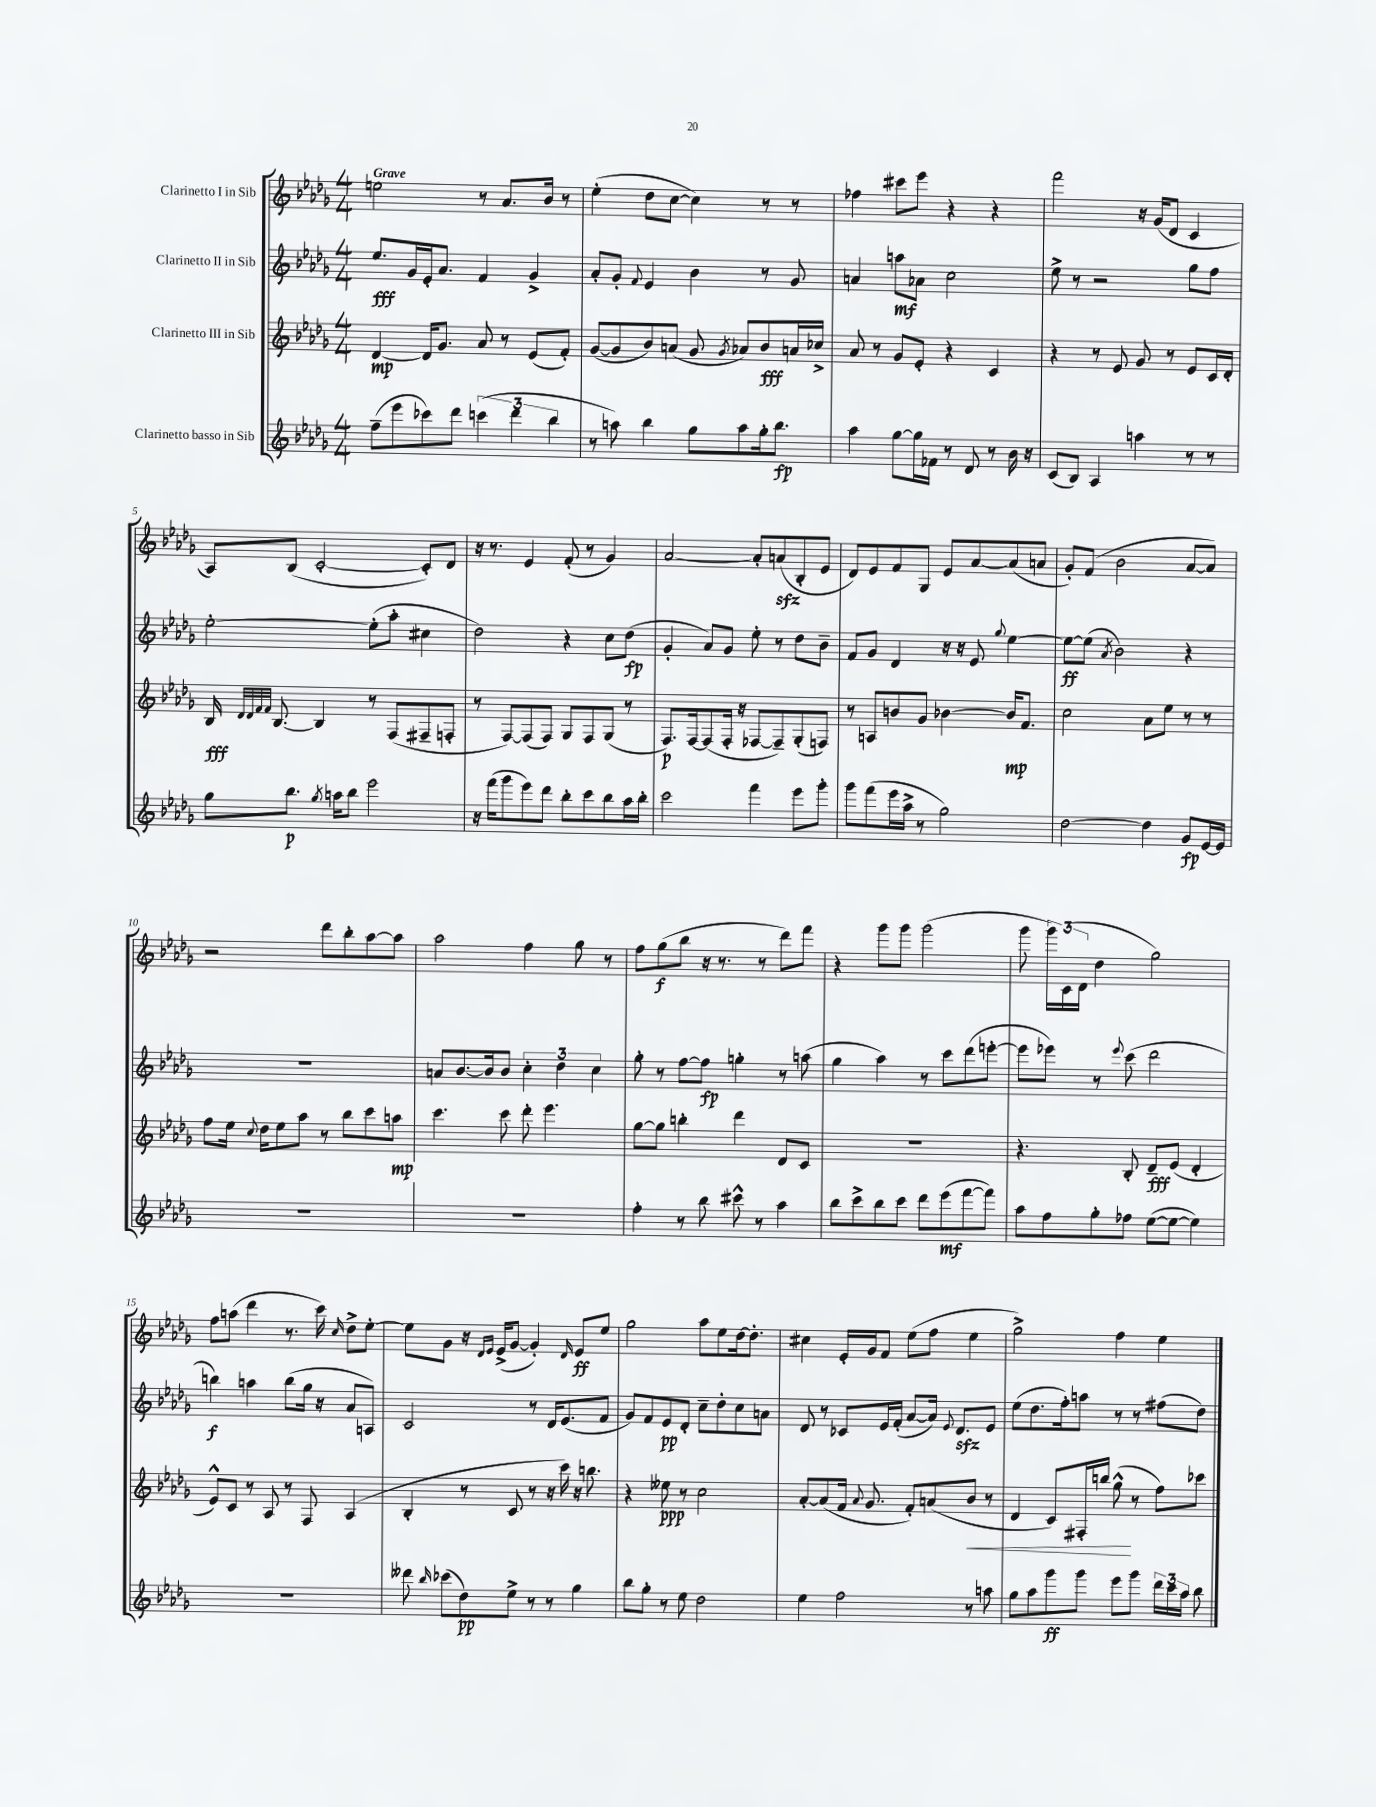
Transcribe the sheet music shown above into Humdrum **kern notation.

**kern	**kern	**kern	**kern
*staff4	*staff3	*staff2	*staff1
*clefG2	*clefG2	*clefG2	*clefG2
*k[b-e-a-d-g-]	*k[b-e-a-d-g-]	*k[b-e-a-d-g-]	*k[b-e-a-d-g-]
*M4/4	*M4/4	*M4/4	*M4/4
(8ff~	[4d-	8.ee-	2ee
8eee-	.	.	.
.	.	16g-	.
8ccc-)	16d-]	16e-'	.
.	8.g-	8.a-	.
8ddd-	.	.	.
(6ccc	8a-	4f	8r
.	8r	.	8.a-
6ddd-	.	.	.
.	(8e-	4g-^	.
.	.	.	16b-
6bb-	.	.	.
.	8f')	.	8r
=	=	=	=
8r	([8g-	8a-'	(4ee-'
8aa)	8g-]	8g-'	.
.	.	8qqf	.
4bb-	8b-)	4e-	8dd-
.	(8a	.	[8cc
8gg-	8g-	4b-	4cc])
.	8qg-	.	.
8aa	8a-)	.	.
16gg-'	8b-	8r	8r
8.bb-	.	.	.
.	16a	8g-	8r
.	16cc-^	.	.
=	=	=	=
4aa-	8a-	4a	4ff-
.	8r	.	.
[8gg-	8g-	8aa	8ccc#
16gg-]	8e-'	8a-	8eee-
16f-	.	.	.
8r	4r	2cc	4r
8d-	.	.	.
8r	4c	.	4r
16b-	.	.	.
16r	.	.	.
=	=	=	=
(8c	4r	8ee-^	2fff
8B-)	.	8r	.
4A-	8r	2r	.
.	8e-	.	.
4aa	8g-	.	16r
.	.	.	(16g-
.	8r	.	8d-
8r	8e-	8gg-	4c
8r	16c	8ff	.
.	16d-'	.	.
=	=	=	=
8gg-	16B-	[2ee-'	8A-)
.	32qqd-	.	.
.	32qqd-	.	.
.	32qqf	.	.
.	32qqf	.	.
.	[8.B-	.	.
8.bb-	.	.	(8B-
.	4B-]	.	[2c'
8qgg-	.	.	.
16aa	.	.	.
8bb-	.	.	.
2eee-	8r	(8ee-']	.
.	(8F	8aa-'	.
.	8F#~	4cc#	8c'])
.	8F'	.	8d-
=	=	=	=
16r	8r	2dd-)	16r
(16fff	.	.	8.r
8ggg-	[8F)	.	.
8eee-)	(8F]	.	4e-
8ddd-	8F)	.	.
8bb-'	8G-	4r	(8f'
8ccc	8F	.	8r
8bb-	(8G-	8cc	4g-)
16aa-	8r	(8dd-	.
16bb-'	.	.	.
=	=	=	=
2ccc	8.F)	4g-'	[2a-
.	[16F	.	.
.	(8F]	8a-)	.
.	16F'	8g-	.
.	16r	.	.
4fff	[8F-	8ee-'	8a-']
.	8F-~])	8r	(8a
8eee-	(8G-'	8dd-	8B-'
8ggg-'	8F)	8b-~	8e-
=	=	=	=
8ggg-	8r	8f	8d-)
(8fff	8A	8g-	8e-
16eee-	8b	4d-	8f
16aa-^	.	.	.
8r	8g-	.	8G-
2gg-)	[4b-	16r	8e-
.	.	16r	.
.	.	8e-	[8a-
.	.	8qqgg-	.
.	16b-]	[4ee-	(8a-]
.	8.f	.	.
.	.	.	8a
=	=	=	=
[2dd-	2cc	8ee-_	8g-')
.	.	(8ee-]	(8f
.	.	8qa-	.
.	.	2b-)	2b-
4dd-]	8a-	.	.
.	8ee-	.	.
8g-	8r	4r	[8a-
[16e-	8r	.	8a-])
16e-]	.	.	.
=	=	=	=
1r	8ff	1r	2r
.	16ee-	.	.
.	8qqcc	.	.
.	16dd-	.	.
.	8ee-	.	.
.	8aa-	.	.
.	8r	.	8ddd-
.	8bb-	.	8bb-'
.	8ccc	.	[8aa-
.	8aa	.	8aa-]
=	=	=	=
1r	4.ccc	8a	2aa-
.	.	[8.b-	.
.	.	16b-]	.
.	8ccc	8b-	.
.	8ddd-'	6cc'	4ff
.	4.eee-	.	.
.	.	6dd-	.
.	.	.	8gg-
.	.	6cc	.
.	.	.	8r
=	=	=	=
4ff'	[8gg-	8gg-'	8ff
.	8gg-]	8r	(8gg-
8r	4bb'	[8ff	8bb-
8bb-	.	8ff]	16r
.	.	.	8.r
8ccc#^^	4ddd-	4gg'	.
8r	.	.	8r
4aa-	8d-	8r	8ddd-)
.	8c	(8aa	8fff
=	=	=	=
8bb-	1r	4gg-	4r
8ccc^	.	.	.
8bb-	.	4aa-)	8ggg-
8ccc	.	.	8ggg-
8ddd-	.	8r	(2ggg-
(8eee-	.	8ccc	.
[8fff	.	(8ddd-	.
8fff])	.	[8eee'	.
=	=	=	=
8aa-	4.r	8eee]	8ggg-
8ff	.	8eee-)	24ggg-)
.	.	.	(24c
.	.	.	24d-
8gg-'	.	8r	4dd-
.	.	8qqeee-	.
8ff-	8B-'	(8ccc	.
([8ee-	8d-~	2ddd-	2gg-)
8ee-_	(8e-	.	.
4ee-])	4d-'	.	.
=	=	=	=
1r	8e-^^)	4bb)	8ff
.	8c	.	(8aa
.	8r	4aa	4ddd-
.	8A-	.	.
.	8r	(8bb	8.r
.	8F	16gg-	.
.	.	16r	16ccc)
.	.	.	16qqcc
.	(4A-	8a-	8dd-^
.	.	8A)	[8ee-'
=	=	=	=
8ddd--	4B-'	2c	8ee-]
16qqbb-	.	.	.
(8ccc-	.	.	8g-
8dd-)	8r	.	16r
.	.	.	16qqd-
.	.	.	16qqe-
.	.	.	(16e-^
8ee-^	8c	.	[8g-
8r	8r	8r	4g-'])
8r	16r	16d-	.
.	16ccc)	(8.e-	.
.	.	.	16qqd-
4gg-	16r	.	8e-
.	8.bb	.	.
.	.	8f	8ee-
=	=	=	=
8bb-	4r	8g-)	2gg-
8gg-'	.	8f	.
8r	8ee--	8e-	.
8ee-	8r	8d-'	.
2dd-	2cc	8cc~	8aa-
.	.	8dd-'	8ee-
.	.	8cc	[16dd-
.	.	.	8.dd-']
.	.	8a	.
=	=	=	=
4ee-	[8a-'	8d-	4cc#
.	(8a-]	8r	.
2ff	16f	8c-	16e-'
.	8qqa-	.	.
.	8.g-	.	16g-
.	.	16e-	8f
.	.	(16f'	.
.	8f')	[8a-	(8ee-
.	(8a	16a-])	8ff
.	.	8qqe-	.
.	.	8.d-	.
8r	8b-	.	4ee-
8aa	8r	8e-	.
=	=	=	=
8gg-	4d-	(8ee-	2gg-^)
8aa-	.	8.dd-	.
8ggg-	8c)	.	.
.	.	16ff')	.
8ggg-	16F#'	8aa	.
.	16bb	.	.
8eee-	(8gg-^^	8r	4ff
8ggg-	8r	8r	.
24ddd-	8ff)	(8ff#	4ee-
24ccc	.	.	.
24aa-	.	.	.
8bb-	8ccc-	8dd-)	.
==	==	==	==
*-	*-	*-	*-
